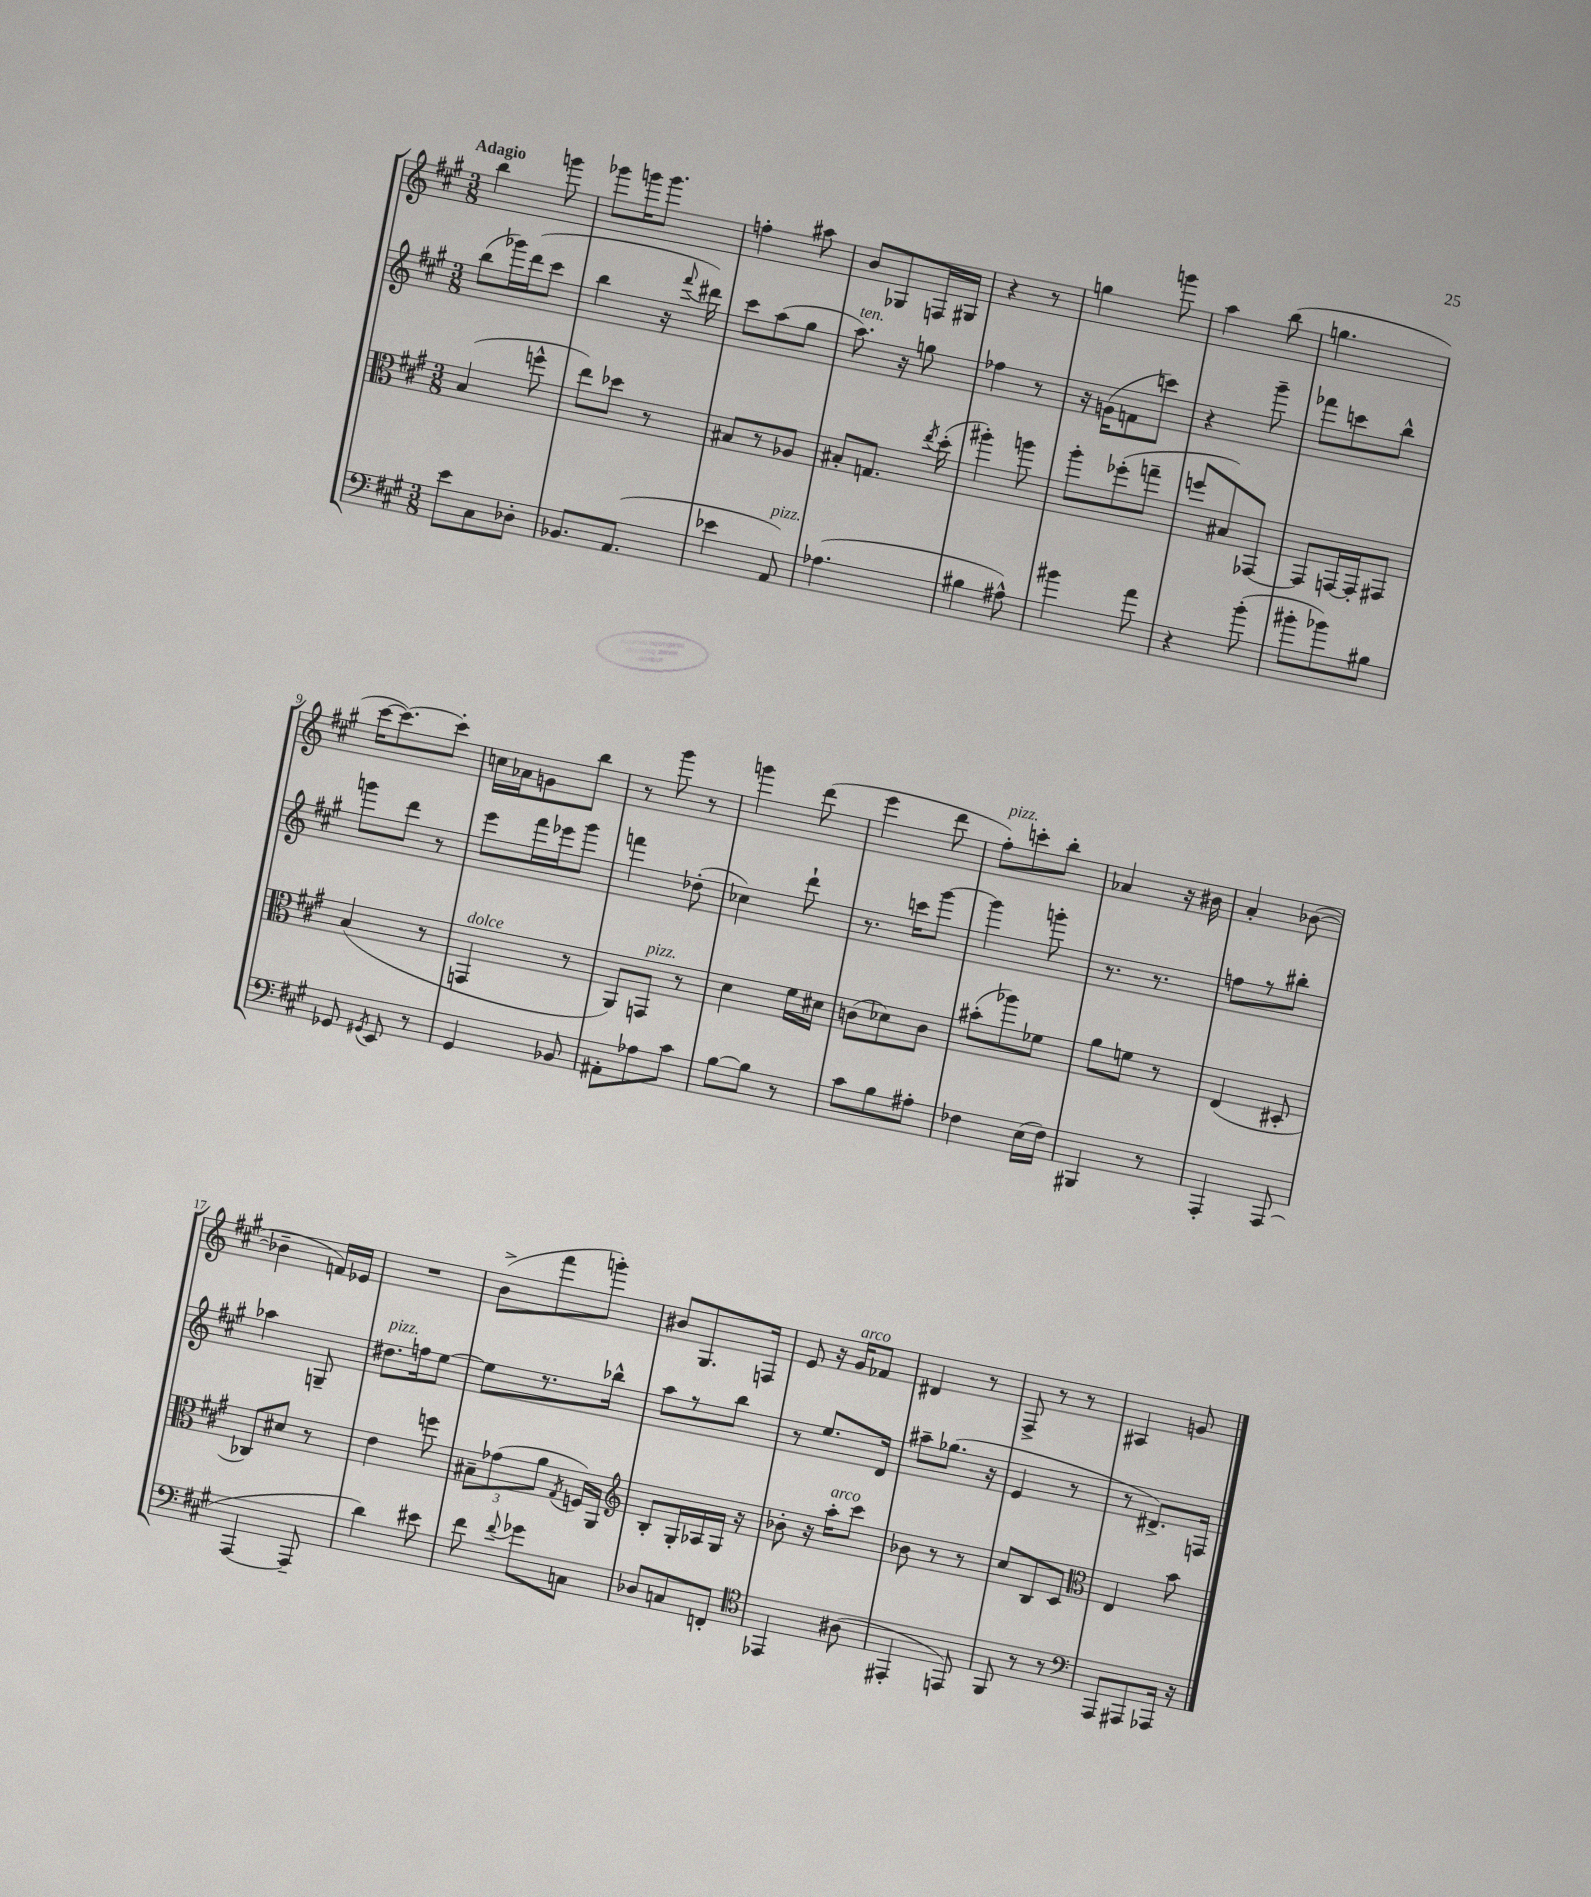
<<
\new StaffGroup <<
\new Staff = "s0" {
    \clef treble \key a \major \numericTimeSignature \time 3/8 \tempo "Adagio"
    \autoBeamOff b''4 g'''8 |
    ges'''8[ g'''16 g'''8.] |
    f''4-. ais''8 |
    b'8[ ges8 f16 gis16] |
    r4 r8 |
    g''4 g'''8 |
    a''4 b''8( |
    g''4. |
    cis'''16[~ cis'''8.~) cis'''8]-. |
    c''16[ aes'16 g'8 b''8] |
    r8 gis'''8 r8 |
    g'''4 d'''8( |
    e'''4 d'''8 |
    fis''8[-.^\markup { \italic "pizz." }) c'''8-. b''8]-. |
    aes'4 r16 bis'16 |
    a'4-. bes'8~( |
    bes'4-- f'16[) ees'16] |
    R4. |
    b'8[->( fis'''8 g'''8]-.) |
    bis'8[ gis8. f16] |
    e'8 r16 gis'16[^\markup { \italic "arco" } fes'8] |
    dis'4 r8 |
    fis8-> r8 r8 |
    ais4 g'8 \bar "|." |
}
\new Staff = "s1" {
    \clef treble \key a \major \numericTimeSignature \time 3/8
    \autoBeamOff b''8[( ges'''16) d'''16( cis'''8] |
    b''4 r16 \appoggiatura { fis'''8 } dis'''16) |
    cis'''8[ a''8( gis''8] |
    a''8.^\markup { \italic "ten." }) r16 g''8 |
    fes''4 r8 |
    r16 g'16[( f'8 c'''8]) |
    r4 gis'''8-- |
    fes'''8[ c'''8 b''8]-^ |
    g'''8[ d'''8] r8 |
    e'''8[ fis'''16 ees'''16 gis'''8] |
    f'''4 des''8-.( |
    ces''4) d'''8-! |
    r8. c'''16[ gis'''8]~ |
    gis'''4 g'''8-. |
    r8. r8. |
    f''8[ r8 bis''8]-. |
    aes''4 g8-- |
    dis''8.[^\markup { \italic "pizz." } f''16 e''8]~ |
    e''8[ r8. bes''16]-^ |
    a''8[ r8 b''8] |
    r8 e''8.[ d'16] |
    ais''8[-- ges''8.]( r16 |
    e'4 r8 |
    r8 dis'8.[->) f16] \bar "|." |
}
\new Staff = "s2" {
    \clef alto \key a \major \numericTimeSignature \time 3/8
    \autoBeamOff b4( f''8-^ |
    e''8[) des''8] r8 |
    bis8[ r8 aes8] |
    bis8[-. g8.] \acciaccatura { e''8 } d''16-.( |
    ais''4-.) a''8 |
    a''8[-. fes''8-.( g''8]-- |
    f''8[ bis8) ges,8]~ |
    ges,8[ g,16~ g,16-. gis,8] |
    b4( r8 |
    g,4^\markup { \italic "dolce" } r8 |
    a,8[) g,8]^\markup { \italic "pizz." } r8 |
    d'4 fis'16[ dis'16] |
    c'8[( des'8) c'8] |
    bis'8[-.( aes''8) fes'8] |
    a'8[ f'8] r8 |
    e4( dis8-. |
    ces8[) dis'8] r8 |
    e'4 f''8 |
    \tuplet 3/2 { bis8[-- ges'8( a'8] } \acciaccatura { gis8 } f16[) a,16] |
    \clef treble b8[-. gis16-. aes16 gis16] r16 |
    bes'8-. r16 a''16[-.^\markup { \italic "arco" } cis'''8] |
    bes'8 r8 r8 |
    cis''8[ b8 cis'8] |
    \clef alto e4 b'8 \bar "|." |
}
\new Staff = "s3" {
    \clef bass \key a \major \numericTimeSignature \time 3/8
    \autoBeamOff e'8[ cis8 des8]-. |
    bes,8.[ a,8.]( |
    ees'4 a,8^\markup { \italic "pizz." }) |
    aes4.( |
    bis4 ais8-^) |
    bis'4 a'8 |
    r4 b'8-.( |
    bis'8[-. bes'8) bis8] |
    ges,8 \acciaccatura { gis,8 } e,8 r8 |
    gis,4 bes,8 |
    ais,8[-. aes8 cis'8] |
    b8[~ b8] r8 |
    cis'8[ b8 ais8]-. |
    fes4 e16[( fes16]) |
    bis,,4 r8 |
    a,,4-. a,,8( |
    a,,4~ a,,8-- |
    d'4) eis'8 |
    fis'8 \appoggiatura { fis'8 } ges'8[ c8] |
    des8[ c8 f,8]-. |
    \clef tenor ees,4 ais8( |
    eis,4-. e,8) |
    fis,8 r8 r8 |
    \clef bass a,,8[ ais,,8 aes,,16] r16 \bar "|." |
}
>>
>>
